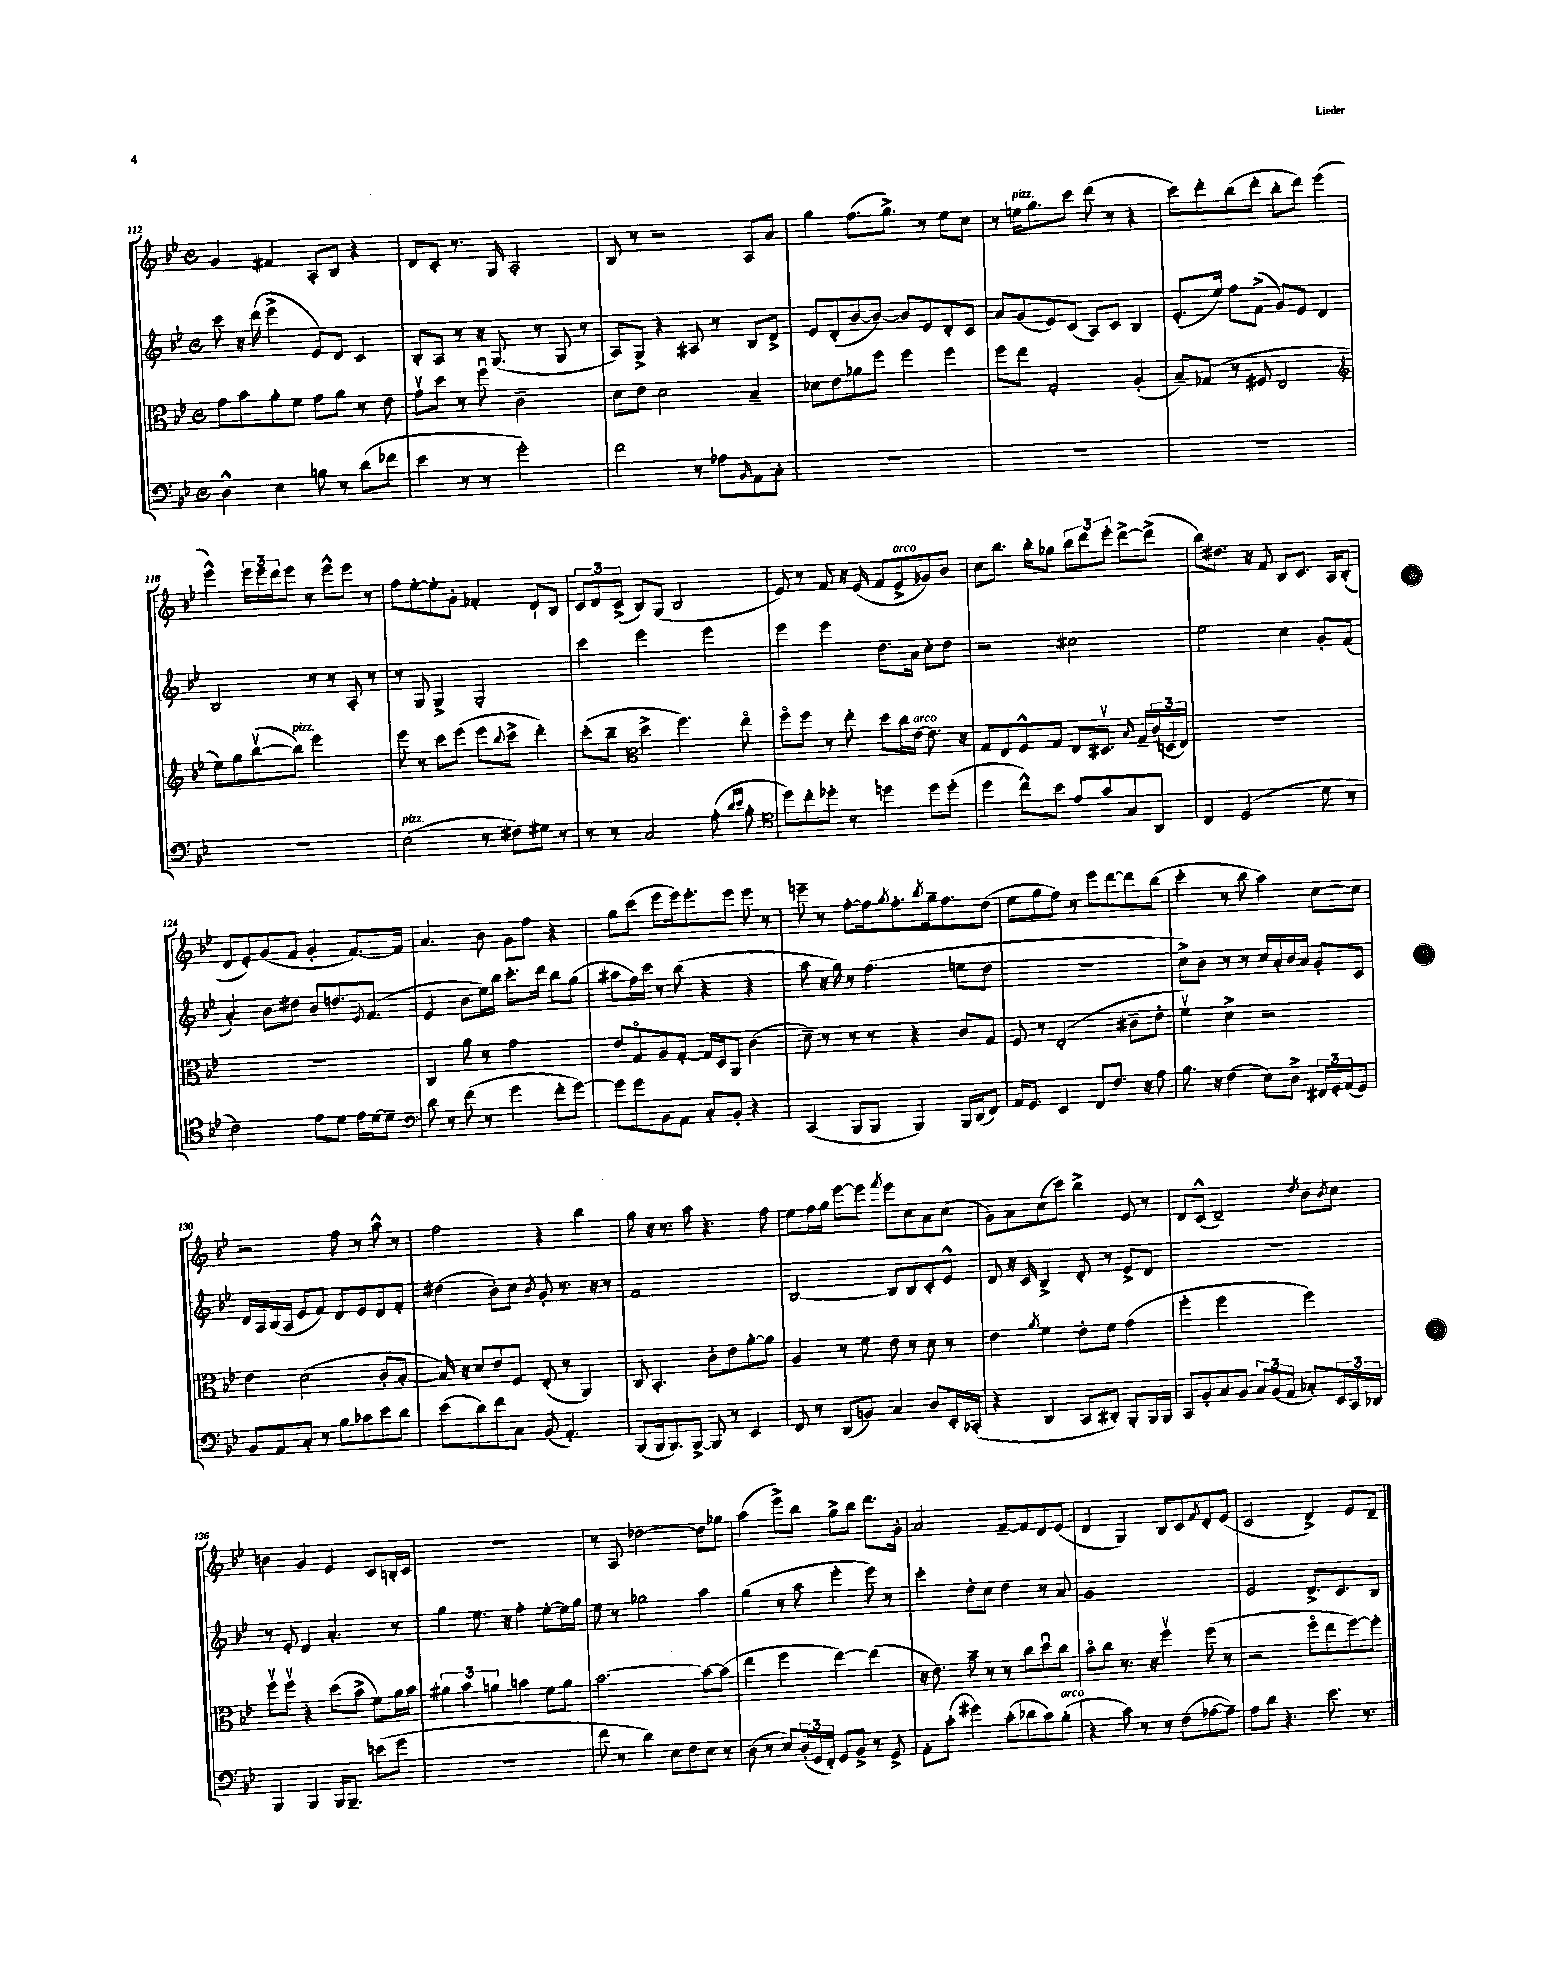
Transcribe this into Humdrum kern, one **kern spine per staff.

**kern	**kern	**kern	**kern
*part4	*part3	*part2	*part1
*staff4	*staff3	*staff2	*staff1
*clefF4	*clefC3	*clefG2	*clefG2
*k[b-e-]	*k[b-e-]	*k[b-e-]	*k[b-e-]
*M4/4	*M4/4	*M4/4	*M4/4
*met(c)	*met(c)	*met(c)	*met(c)
=112	=112	=112	=112
4D^^\	8g\L	8ccc\	4g/
.	8b-\	16r	.
.	.	(16ddd\	.
4E-\	8a'\	4eee-^\	4f#X/
.	8f\J	.	.
8Bn\	8g\L	8e-/L)	8A'/L
8r	8a\J	8d/J	8B-/J
(8d\L	8r	4c/	4r
8f-X\J	8e-\	.	.
=113	=113	=113	=113
4e-\	8gv\L	8B-'/L	8d/L
.	8dd\J	8A/J	8c'/J
8r	8r	8r	8.r
8r	8ffu\	16r	.
.	.	(8.G/	16G/
2g'\)	2c~\	.	2A'/
.	.	8r	.
.	.	8G/	.
.	.	8r	.
=114	=114	=114	=114
2f\	8d\L	8A/L)	8B-/
.	8e-\J	8G^/J	8r
.	2d\	4r	2r
8r	.	8A#X/	.
8A-X\L	.	8r	.
16qqBB-/	.	.	.
8AA\	4B-~/	8B-/L	8A/L
8C'\J	.	8d^/J	8a/J
=115	=115	=115	=115
1r	8d-X\L	8e-/L	4gg\
.	8e-\	(8d'/	.
.	8a-X\	[8b-/	(8.ff\L
.	8ff\J	8b-/J_)	.
.	.	.	8.gg^\J)
.	4ff\	8b-/L]	.
.	.	8e-/	8r
.	4ff\	8d'/	8ee-\L
.	.	8c/J	8cc\J
=116	=116	=116	=116
1r	8ff\L	8a/L	8r
!	!	!	!LO:TX:a:i:t=pizz.
.	8ee-\J	(8g/	16een\KL
.	.	.	8.gg\
.	2G'/	8e-/)	.
.	.	(8c/J	8ccc\J
.	.	8A/L)	(8ddd\
.	.	8c/J	8r
.	(4A'/	4B-/	4r
=117	=117	=117	=117
1r	8B-~/L)	(8.e-'/L	8ccc\L)
.	(8G-X/J	.	8ddd'\
.	.	16ee-/Jk)	.
.	8r	8ff\L	(8bb-\
.	8F#X/	(8f^\J	8ddd'\J
.	2E-/	8g/L)	8bb-'\L
.	.	8e-/J	8ddd\J)
.	.	4d/	(4eee-\
!!LO:LB:g=z
=118	=118	=118	=118
*	*clefG2	*	*
1r	8ee-\L)	2B-/	4eee-^^\)
.	8gg\	.	.
.	([8bb-v\	.	24eee-\LL
.	.	.	24eee-\
.	.	.	24ddd\J
!	!LO:TX:a:i:t=pizz.	!	!
.	8bb-\J])	.	8eee-\J
.	2eee-\	8r	8r
.	.	8r	8eee-^^\L
.	.	8A'/	8eee-\J
.	.	8r	8r
=119	=119	=119	=119
!LO:TX:a:i:t=pizz.	!	!	!
(2E-\	8eee-\	8r	8ff\L
.	8r	8G/	[8ee-'\
.	8ccc\L	4G^/	8ee-'\]
.	(8eee-\J	.	8g'\J
8r	8eee-\L	2G'/	4f-X'/
.	8qqbb-/	.	.
8F#X\L)	8ccc^\J	.	.
8G#X\J	4ddd'\)	.	8d`/L
8r	.	.	8B-/J
=120	=120	=120	=120
8r	(8ccc'\L	4ccc\	12c/L
.	.	.	12d/
8r	8bb-~\J	.	.
.	.	.	(12c^/J
*	*clefC3	*	*
2C/	4dd^\	2eee-\	8B-/L)
.	.	.	(8G/J
.	4.ff\)	.	2B-/
(8A'\	.	4eee-\	.
16qqd/LL	.	.	.
16qqe-/JJ	.	.	.
8B-'\	8ee-\	.	.
=121	=121	=121	=121
*clefC4	*	*	*
8dd\L)	8ff\L	4eee-\	8e-/)
8cc'\	8ff\J	.	8r
8dd-X'\J	8r	4eee-\	8f/
8r	8ee-'\	.	16r
.	.	.	(16e-/
4ddn\	8dd\L	8.dd\L	8f/L
!	!	!	!LO:TX:a:i:t=arco
.	16cc\L	.	8e-^/
!	!LO:TX:a:i:t=arco	!	!
.	[16e-\JJ	16a\Jk	.
8dd\L	8.e-\]	8cc'\L	8g-X/)
(8dd'\J	.	8dd\J	8b-/J
.	16r	.	.
=122	=122	=122	=122
4dd\	8G/L	2r	8cc\L
.	8E-/	.	8.bb-\J
8cc^^\L)	8F^^/	.	.
.	.	.	16bb-'\KL
8b-\J	8G/J	.	8gg-X\J
8e-/L	8E-/L	2cc#X\	12bb-\L
.	.	.	12ddd\
8g/	8.D#Xv/J	.	.
.	.	.	12eee-'\J
8G/	.	.	[8ddd^\L
.	16qqB-/	.	.
.	16G~/LL	.	.
8AA/J	(24c/	.	(8ddd^\J]
.	24Dn/	.	.
.	24E-/JJ)	.	.
=123	=123	=123	=123
4C/	1r	2ee-\	8bb-\L)
.	.	.	8.dd#X\J
(2D/	.	.	.
.	.	.	16r
.	.	.	8f/
.	.	4cc\	8B-/L
.	.	.	8.c/J
8d\	.	8g'/L	.
.	.	.	16A/KL
8r	.	(8f/J	(8B-'/J
!!LO:LB:g=z
=124	=124	=124	=124
2c\)	1r	4a'/)	8d/L
.	.	.	8e-'/)
.	.	8b-\L	(8g/
.	.	8dd#X\J	8f/J
8e-\L	.	8b-/L	4g'/
8d\J	.	8.ddn/	.
16e-\LL	.	.	[8.f/L)
.	.	8qe-/	.
[16d\J	.	(8.f/J	.
8d~\J]	.	.	.
.	.	.	16f/Jk]
=125	=125	=125	=125
*clefF4	*	*	*
8d\	4C/	4e-/	4.a/
8r	.	.	.
(8f\	8a\	8b-\L	.
8r	8r	16ee-\L)	8b-\
.	.	16bb-\JJ	.
4g\	2g\	8.ccc'\L	8g\L
.	.	.	8ff\J
.	.	16ddd\Jk	.
8f'\L	.	8bb-\L	4r
[8g\J)	.	(8gg\J	.
=126	=126	=126	=126
8g\L]	8e-/L	8aa#X\L	8gg\L
8g\	8G/	16ff\L)	(8ccc\J
.	.	16ccc\JJ	.
8BB-\	8A/	8r	8eee-\L
8AA\J	[8G'/J	(8bb-\	16eee-\k)
.	.	.	8.eee-'\
8C'/L	16G/LL]	4r	.
.	16D/J	.	.
8BB-'/J	8AA/J	.	8eee-\J
4r	(4c\	4r	8eee-\
.	.	.	8r
=127	=127	=127	=127
(4CC/	8d~\)	8aa\	8eeen~\
.	8r	16r	8r
.	.	16gg\)	.
8BBB-/L	8r	8r	[8ff'\L
8BBB-/J	8r	(4.ff\	16ff\k]
.	.	.	8qgg/
.	.	.	8.ff'\
4BBB-/)	4r	.	.
.	.	.	8qbb-/
.	.	.	16gg~\k
.	.	.	8.ff\
16BBB-/LL	8c/L	8een\L	.
(16DD/J	.	.	.
8FF/J)	8G/J	8dd\J	(8dd\J
=128	=128	=128	=128
16AA/KL	8F/	1r	8ee-\L
8.GG/J	.	.	.
.	8r	.	8gg\
4EE-/	(2E-'/	.	8ff\J)
.	.	.	8r
8FF/L	.	.	8eee-\L
8.F/J	.	.	[8ddd\
.	8c#X~\L	.	8ddd\]
16r	.	.	.
8A\	8e-'\J	.	(8bb-\J
=129	=129	=129	=129
8.B-\	4fv\)	8cc^\L)	4ccc'\
.	.	8b-\J	.
16r	.	.	.
(4F\	4d^\	8r	8r
.	.	8r	8bb-\
8E-\L)	2r	16cc/LL	4aa\)
.	.	16a'/	.
8D^\J	.	16b-/	.
.	.	16a/JJ	.
24FF#X/LL	.	8g'/L	[8cc\L
24GG'/	.	.	.
(24AA/J	.	.	.
8GG/J)	.	8c/J	8cc\J]
!!LO:LB:g=z
=130	=130	=130	=130
8BB-/L	4e-\	16d/LL	2r
.	.	16A/	.
8AA/	.	(16B-/	.
.	.	16A/JJ	.
8C'/J	(2d\	8e-/L	.
8r	.	8f/J)	.
8B-\L	.	8d/L	8ff\
8c-X\	.	8e-/	8r
8e-\	8c'/L	8d/	8aa^^\
8d\J	[8B-'/J	8f'/J	8r
=131	=131	=131	=131
(8e-\L	16B-/])	(4dd#X\	2ff\
.	16r	.	.
8d\)	8d/L	.	.
8f\	8e-/	8b-'\L)	.
8C\J	8F/J	8cc\J	.
.	.	8qb-/	.
(8BB-/	(8E-'/	8g'/	4r
4.AA'/)	8r	8.r	.
.	4AA/)	.	4bb-\
.	.	16r	.
.	.	8r	.
=132	=132	=132	=132
(8BBB-/L	8C/	1f	8gg\
16BBB-/k	4.BB-'/	.	16r
8.BBB-/)	.	.	8.r
[8BBB-^/J	.	.	8aa\
8BBB-/]	8c'\L	.	4.r
8r	8e-\	.	.
4EE-/	[8a'\	.	.
.	8a\J]	.	8ff\
=133	=133	=133	=133
8FF/	4A/	[2B-/	8ee-\L
8r	.	.	16ff\L
.	.	.	16gg\JJ
(8DD/L	8r	.	[8eee-\L
8BBn/J)	8f\	.	8eee-\J]
.	.	.	8qfff/
4C/	8e-\	8B-/L]	8eee-\L
.	8r	8B-/	8cc\
8D/L	8d\	8c'/	8a\
16EE-'/L	8r	8e-^^/J	(8cc\J
(16CC-X'/JJ	.	.	.
=134	=134	=134	=134
4r	4e-\	8d/	8g\L)
.	.	16r	8a\
.	.	16c/	.
.	8qa/	.	.
4DD/	4f\	4B-^/	(8cc\
.	.	.	8ccc\J)
8CC/L	8e-'\L	8d'/	4bb-^\
8DD#X'/J)	8f\J	8r	.
8BBB-'/L	(4g\	8e-^/L	8e-/
16BBB-/L	.	8d/J	8r
16BBB-/JJ	.	.	.
=135	=135	=135	=135
8CC/L	4ff'\	1r	8d/L
8BB-'/	.	.	(8c^^/J
8C/	2ff\	.	2d~/)
8BB-/J	.	.	.
12C/L	.	.	.
(12BB-/	.	.	.
12AA/J	.	.	.
.	.	.	8qdd/
8C-X'/L)	4ff\)	.	8b-\L
.	.	.	8qb-/
24EE-/L	.	.	8cc\J
24CC/	.	.	.
24DD-X/JJ	.	.	.
!!LO:LB:g=z
=136	=136	=136	=136
4BBB-/	8ffv\L	8r	4bn\
.	8ffv\J	8e-'/	.
4BBB-/	4r	4d/	4g/
16BBB-/KL	(8dd\L	4.a'/	4e-/
8.BBB-~/J	.	.	.
.	8b-^\J	.	.
(8en\L	8f\L)	.	8c/L
8g\J	16a\L	8r	16Bn'/L
.	16b-\JJ	.	16c/JJ
=137	=137	=137	=137
1r	6a#X\	4gg\	1r
.	6b-\	.	.
.	.	8.ee-\	.
.	6an\	.	.
.	.	16r	.
.	4bn\	4ff'\	.
.	8f\L	[8ee-'\L	.
.	8a\J	16ee-\L]	.
.	.	16gg\JJ	.
=138	=138	=138	=138
8f\	[2.b-\	8ee-\	8r
8r	.	8r	8A/
4d\)	.	2gg-X\	[2dd-X\
8E-\L	.	.	.
8F\	.	.	.
8E-\J	8b-\L_	4aa\	8dd-\L]
8r	(8b-\J]	.	8gg-X\J
=139	=139	=139	=139
(8D\	4ee-\	(4gg\	(4aa\
8r	.	.	.
8E-/L)	4ff\	8r	8eee-^\L)
(24D'/L	.	8aa\	8bb-\J
24GG/	.	.	.
24FF'/JJ)	.	.	.
8GG/L	[4ee-\)	4eee-'\	8gg^\L
8BB-^/J	.	.	8bb-\J
8r	(4ee-\]	8eee-\)	8.ddd\L
8GG^/	.	8r	.
.	.	.	16g'\Jk
=140	=140	=140	=140
8AA'\L	16r	4ccc'\	2a/
.	8.e-\)	.	.
(8c'\J	.	.	.
4g#X\)	8b-~\	8dd'\L	.
.	8r	8cc\J	.
(8c'\L	8r	4dd\	[8f~/L
8d-X\	8cc\L	.	8f/]
8c\)	8ddu\	8r	8d/
!LO:TX:a:i:t=arco	!	!	!
(8B-'\J	8cc\J	8a/	(8e-/J
=141	=141	=141	=141
4r	8b-\L	1g	4d/
.	8cc\J	.	.
8c\)	8.r	.	4G/)
8r	.	.	.
.	16r	.	.
8r	4ffv\	.	8B-/L
(8F\L	.	.	8c/
.	.	.	8qf/
[8A-X\	(8ff\	.	8d'/
8A-~\J])	8r	.	(8e-/J
=142	=142	=142	=142
8A\L	2r	2e-/	2c/
8d\J	.	.	.
4.r	.	.	.
.	8ff\L	8.d^/L	4d^/)
8.e-\	8ee-\	.	.
.	.	8.c/	.
.	[8ff\)	.	8e-/L
8.r	.	.	.
.	8ff'\J]	8B-/J	8d~/J
==	==	==	==
*-	*-	*-	*-
